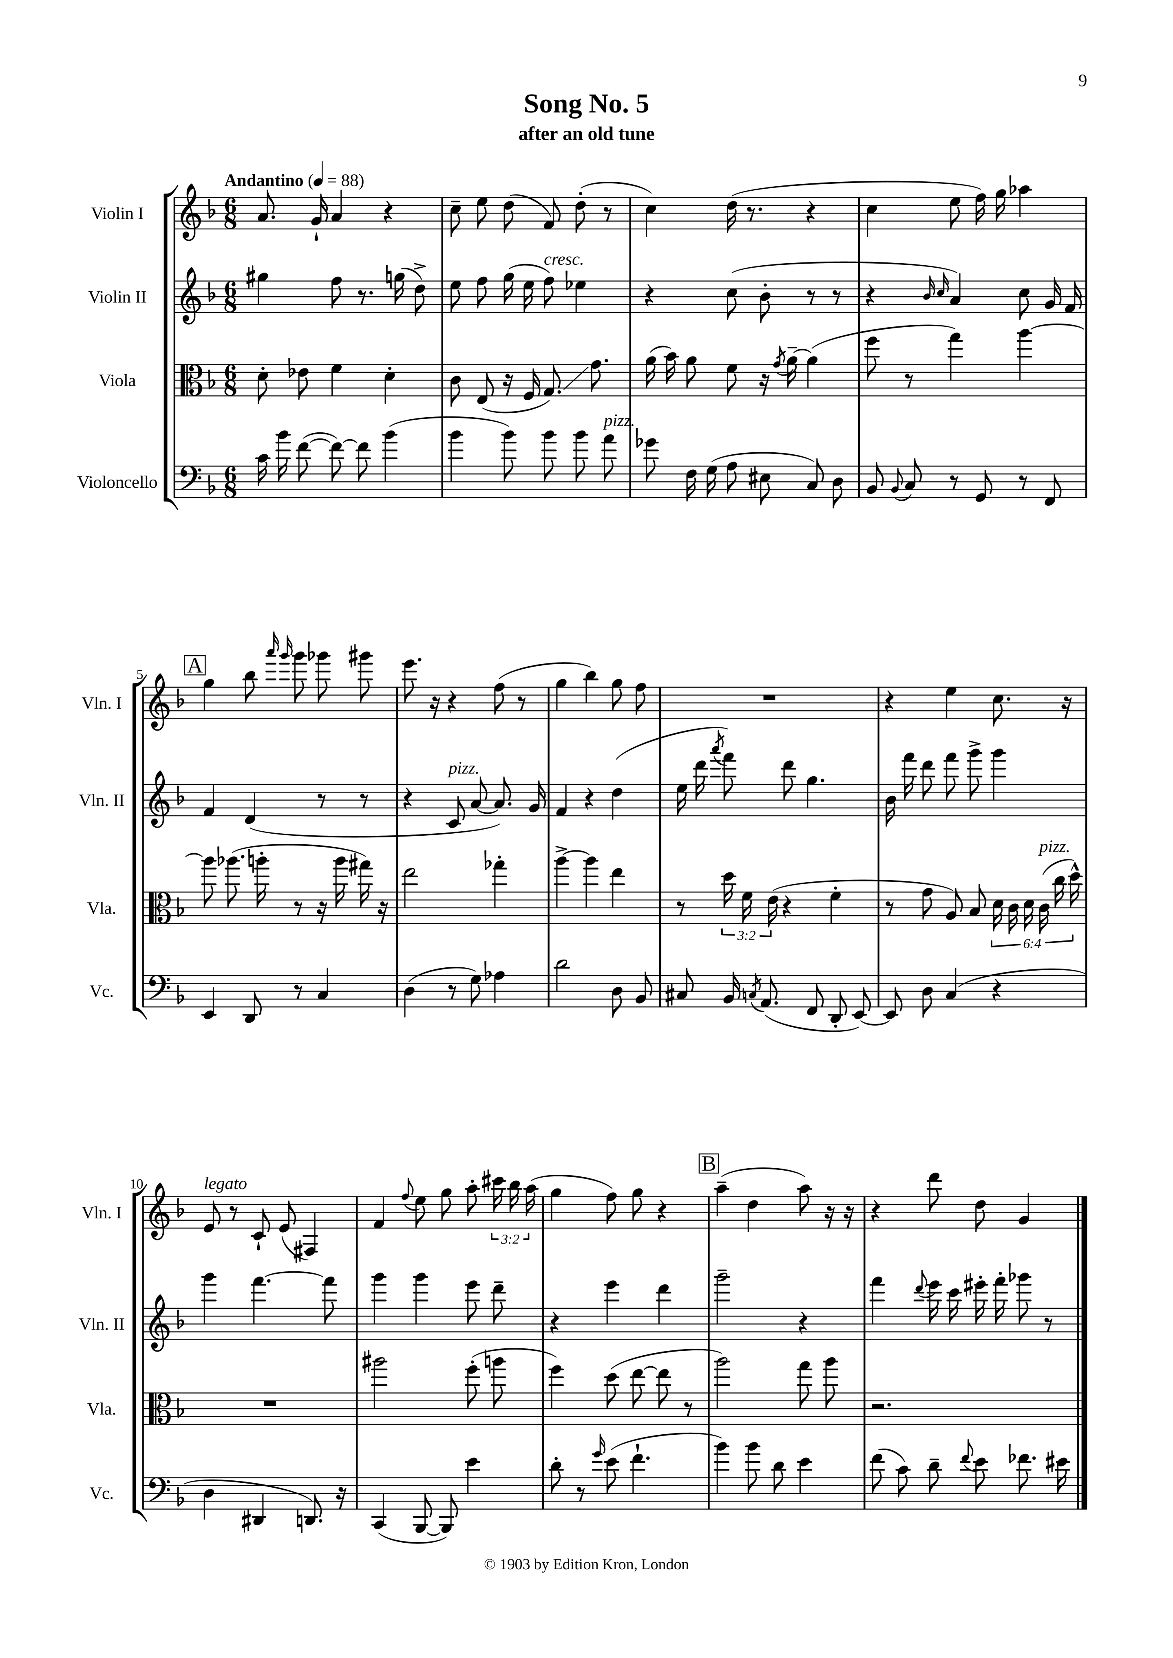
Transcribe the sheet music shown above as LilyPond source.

\header { title = "Song No. 5" subtitle = "after an old tune" }
<<
\new StaffGroup <<
\new Staff = "s0" \with { instrumentName = "Violin I" shortInstrumentName = "Vln. I" } {
    \clef treble \key f \major \numericTimeSignature \time 6/8 \override Staff.TupletNumber.text = #tuplet-number::calc-fraction-text \tempo "Andantino" 4 = 88
    \autoBeamOff a'8. g'16-! a'4 r4 |
    c''8-- e''8 d''8( f'8) d''8-.( r8 |
    c''4) d''16( r8. r4 |
    c''4 e''8 f''16) g''16 aes''4 |
    \mark \markup { \box "A" } g''4 bes''8 \grace { a'''16 g'''16 } g'''8 ges'''8 gis'''8 |
    e'''8. r16 r4 f''8( r8 |
    g''4 bes''4) g''8 f''8 |
    R2. |
    r4 e''4 c''8. r16 |
    e'8^\markup { \italic "legato" } r8 c'8-! e'8( fis4) |
    f'4 \appoggiatura { f''8 } e''8 g''8 a''8-. \tuplet 3/2 { cis'''16 bes''16 a''16( } |
    g''4 f''8) g''8 r4 |
    \mark \markup { \box "B" } a''4--( d''4 a''8) r16 r16 |
    r4 d'''8 d''8 g'4 \bar "|." |
}
\new Staff = "s1" \with { instrumentName = "Violin II" shortInstrumentName = "Vln. II" } {
    \clef treble \key f \major \numericTimeSignature \time 6/8
    \autoBeamOff gis''4 f''8 r8. g''16( d''8->) |
    e''8 f''8 g''16( e''16 f''8^\markup { \italic "cresc." }) ees''4 |
    r4 c''8( bes'8-. r8 r8 |
    r4 \grace { bes'16 c''16 } a'4) c''8 g'16 f'16 |
    \mark \markup { \box "A" } f'4 d'4( r8 r8 |
    r4 c'8^\markup { \italic "pizz." } a'8~ a'8.) g'16 |
    f'4 r4 d''4( |
    e''16 d'''16 \acciaccatura { a'''8 } f'''8) d'''8 g''4. |
    bes'16 f'''16 d'''8 f'''8 g'''8-> g'''4 |
    g'''4 f'''4.~ f'''8 |
    g'''4 g'''4 e'''8 d'''8-- |
    r4 e'''4 d'''4 |
    \mark \markup { \box "B" } g'''2-- r4 |
    f'''4 \appoggiatura { d'''8 } e'''16 c'''16 eis'''16-. f'''16-. ges'''8 r8 \bar "|." |
}
\new Staff = "s2" \with { instrumentName = "Viola" shortInstrumentName = "Vla." } {
    \clef alto \key f \major \numericTimeSignature \time 6/8 \override Staff.TupletNumber.text = #tuplet-number::calc-fraction-text
    \autoBeamOff d'8-. ees'8 f'4 d'4-. |
    c'8 e8( r16 f16 g8.\glissando) g'8. |
    a'16( bes'16) a'8 f'8 r16 \acciaccatura { g'8 } a'16~-- a'4( |
    f''8 r8 g''4) a''4~ |
    \mark \markup { \box "A" } a''8 aes''8.( a''16-. r8 r16 a''16 gis''16) r16 |
    e''2 ges''4-. |
    a''4~-> a''4 e''4 |
    r8 \tuplet 3/2 { d''16 f'16 e'16( } r4 f'4-. |
    r8 g'8 a8) bes8 \tuplet 6/4 { d'16 c'16 d'16 c'16^\markup { \italic "pizz." }( c''16 d''16-^) } |
    R2. |
    ais''2 f''8-.( a''8 |
    f''4) d''8( e''8~ e''8 r8 |
    \mark \markup { \box "B" } a''2) g''8 a''8 |
    r2. \bar "|." |
}
\new Staff = "s3" \with { instrumentName = "Violoncello" shortInstrumentName = "Vc." } {
    \clef bass \key f \major \numericTimeSignature \time 6/8
    \autoBeamOff c'16 bes'16 f'8~( f'8~) f'8 bes'4( |
    bes'4 bes'8) bes'8 bes'8 a'8^\markup { \italic "pizz." } |
    ges'8 f16 g16( a8 eis8 c8) d8 |
    bes,8 \appoggiatura { bes,8 } c8 r8 g,8 r8 f,8 |
    \mark \markup { \box "A" } e,4 d,8 r8 c4 |
    d4( r8 g8) aes4 |
    d'2 d8 bes,8 |
    cis8 bes,16 \acciaccatura { c8 } a,8.( f,8 d,8-. e,8~) |
    e,8 d8 c4( r4 |
    d4 dis,4 d,8.) r16 |
    c,4( bes,,8~ bes,,8) e'4 |
    d'8-. r8 \grace { g'16 } e'8( f'4.-! |
    \mark \markup { \box "B" } bes'4) bes'8 d'8 e'4 |
    f'8( c'8) d'8-- \appoggiatura { f'8 } e'8 fes'8. eis'16 \bar "|." |
}
>>
>>
